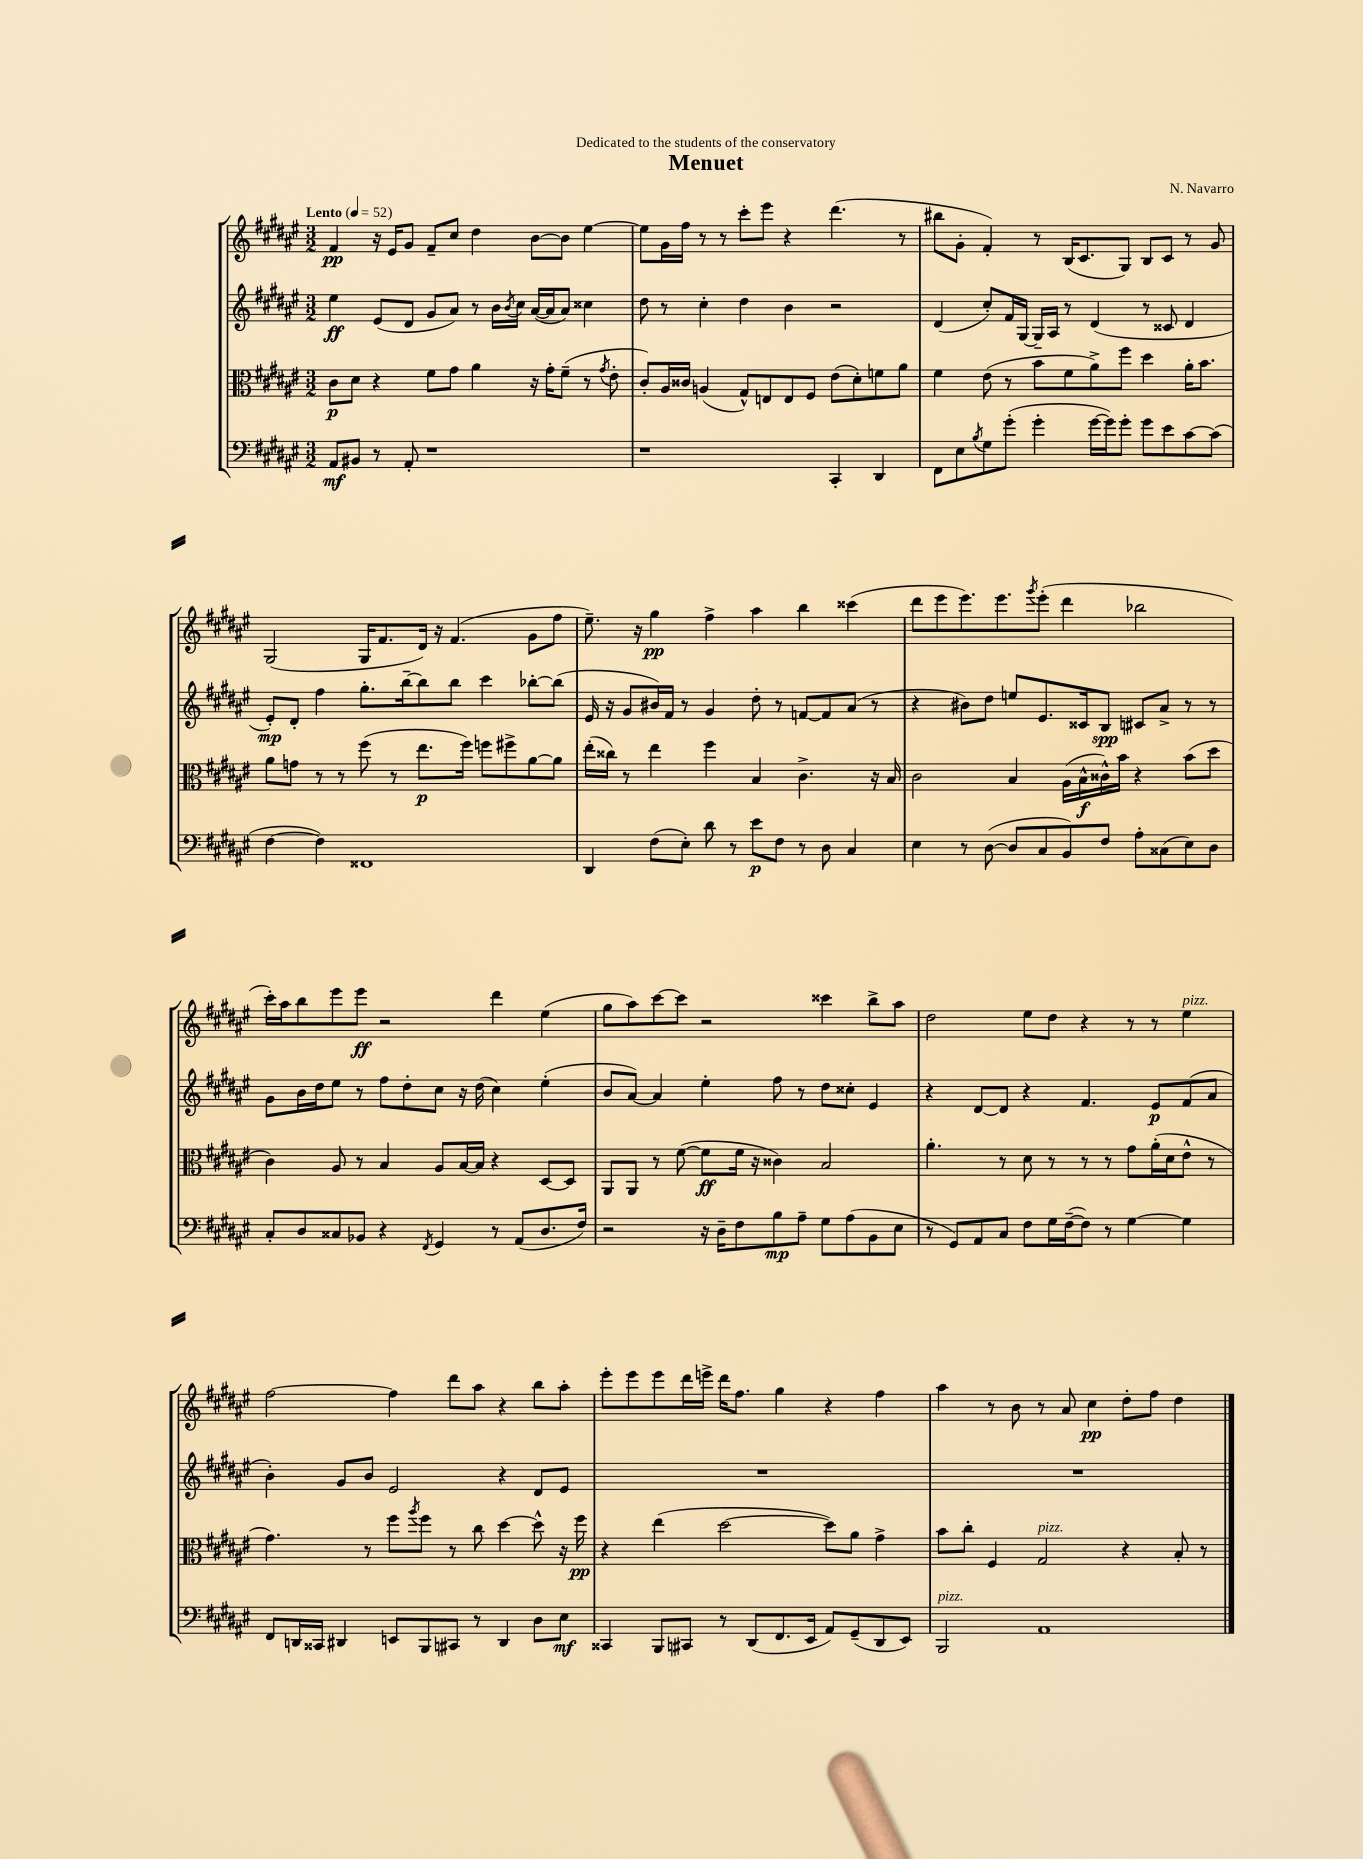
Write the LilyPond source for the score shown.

\header { title = "Menuet" composer = "N. Navarro" dedication = "Dedicated to the students of the conservatory" }
<<
\new StaffGroup <<
\new Staff = "s0" {
    \clef treble \key fis \major \numericTimeSignature \time 3/2 \tempo "Lento" 4 = 52
    fis'4\pp r16 eis'16 gis'8 fis'8-- cis''8 dis''4 b'8~ b'8 eis''4~ |
    eis''8 gis'16 fis''16 r8 r8 cis'''8-. eis'''8 r4 dis'''4.( r8 |
    bis''8 gis'8-. fis'4-.) r8 b16( cis'8. gis8) b8 cis'8 r8 gis'8 |
    gis2( gis16 fis'8. dis'16) r16 fis'4.( gis'8 fis''8 |
    eis''8.--) r16 gis''4\pp fis''4-> ais''4 b''4 cisis'''4( |
    dis'''8 eis'''8 eis'''8.) eis'''8. \acciaccatura { gis'''8 } eis'''8-.( dis'''4 bes''2 |
    cis'''16-.) ais''16 b''8 eis'''8 eis'''8\ff r2 dis'''4 eis''4( |
    gis''8 ais''8) cis'''8~ cis'''8 r2 cisis'''4 b''8-> ais''8 |
    dis''2 eis''8 dis''8 r4 r8 r8 eis''4^\markup { \italic "pizz." } |
    fis''2~ fis''4 dis'''8 ais''8 r4 b''8 ais''8-. |
    eis'''8-. eis'''8 eis'''8 dis'''16 e'''16-> dis'''16 fis''8. gis''4 r4 fis''4 |
    ais''4 r8 b'8 r8 ais'8 cis''4\pp dis''8-. fis''8 dis''4 \bar "|." |
}
\new Staff = "s1" {
    \clef treble \key fis \major \numericTimeSignature \time 3/2
    eis''4\ff eis'8( dis'8 gis'8 ais'8) r8 b'16 \acciaccatura { b'8 } cis''16 ais'16~( ais'16 ais'8) cisis''4 |
    dis''8 r8 cis''4-. dis''4 b'4 r2 |
    dis'4( cis''8-.) fis'16 gis16~ gis16-- ais16 r8 dis'4( r8 cisis'8 dis'4 |
    eis'8-.\mp) dis'8-. fis''4 gis''8.-. b''16~-- b''8 b''8 cis'''4 bes''8~-. bes''8( |
    eis'16 r16 gis'8 bis'16) fis'16 r8 gis'4 dis''8-. r8 f'8~ f'8 ais'8( r8 |
    r4 bis'8) dis''8 e''8 eis'8. cisis'16 b8\spp cis'8 ais'8-> r8 r8 |
    gis'8 b'16 dis''16 eis''8 r8 fis''8 dis''8-. cis''8 r16 dis''16( cis''4) eis''4-.( |
    b'8 ais'8~) ais'4 eis''4-. fis''8 r8 dis''8 cisis''8-. eis'4 |
    r4 dis'8~ dis'8 r4 fis'4. eis'8\p fis'8( ais'8 |
    b'4-.) gis'8 b'8 eis'2 r4 dis'8 eis'8 |
    R1. |
    R1. \bar "|." |
}
\new Staff = "s2" {
    \clef alto \key fis \major \numericTimeSignature \time 3/2
    cis'8\p dis'8 r4 fis'8 gis'8 ais'4 r16 gis'16-. fis'8--( r8 \acciaccatura { gis'8 } eis'8-. |
    cis'8-.) ais16 cisis'16 a4( gis8-^) e8 e8 fis8 eis'8( dis'8-.) f'8 ais'8 |
    fis'4 eis'8( r8 b'8 fis'8 ais'8->) fis''8 dis''4 ais'16-. b'8. |
    ais'8 g'8 r8 r8 fis''8( r8 eis''8.\p fis''16) f''8 fis''8-> ais'8~ ais'8 |
    eis''16-.( cisis''16) r8 eis''4 fis''4 b4 cis'4.-> r16 b16 |
    cis'2 b4 ais16( b16-^\f cisis'16-^) b'16 r4 b'8( dis''8 |
    cis'4) ais8 r8 b4 ais8 b16~ b16 r4 dis8~ dis8 |
    ais,8 ais,8 r8 fis'8~( fis'8\ff fis'16 r16 cisis'4) b2 |
    ais'4.-. r8 dis'8 r8 r8 r8 gis'8 ais'16-.( dis'16 eis'8-^ r8 |
    gis'4.) r8 fis''8 \acciaccatura { ais''8 } fis''8 r8 cis''8 dis''4~ dis''8-^ r16 fis''16\pp |
    r4 eis''4( dis''2~ dis''8) ais'8 gis'4-> |
    b'8 cis''8-. fis4 gis2^\markup { \italic "pizz." } r4 b8-. r8 \bar "|." |
}
\new Staff = "s3" {
    \clef bass \key fis \major \numericTimeSignature \time 3/2
    ais,8\mf bis,8 r8 ais,8-. r1 |
    r1 cis,4-. dis,4 |
    fis,8 eis8 \acciaccatura { b8 } gis8 gis'8-.( gis'4-. gis'16~ gis'16) gis'8-. gis'8 eis'8 cis'8~ cis'8( |
    fis4~ fis4) fisis,1 |
    dis,4 fis8( eis8-.) dis'8 r8 eis'8\p fis8 r8 dis8 cis4 |
    eis4 r8 dis8~( dis8 cis8 b,8) fis8 ais8-. cisis8( eis8) dis8 |
    cis8-. dis8 cisis8 bes,8 r4 \acciaccatura { fis,8 } gis,4 r8 ais,8( dis8. fis16) |
    r2 r16 dis16-- fis8 b8\mp ais8-- gis8 ais8( b,8 eis8 |
    r8 gis,8) ais,8 cis8 fis8 gis16 fis16~--( fis8) r8 gis4~ gis4 |
    fis,8 d,16 cisis,16 dis,4 e,8 b,,8 cis,8 r8 dis,4 dis8 eis8\mf |
    cisis,4 b,,8 cis,8 r8 dis,8( fis,8. eis,16 ais,8) gis,8--( dis,8 eis,8) |
    b,,2^\markup { \italic "pizz." } ais,1 \bar "|." |
}
>>
>>
\layout { \context { \Score \remove "Bar_number_engraver" } }
